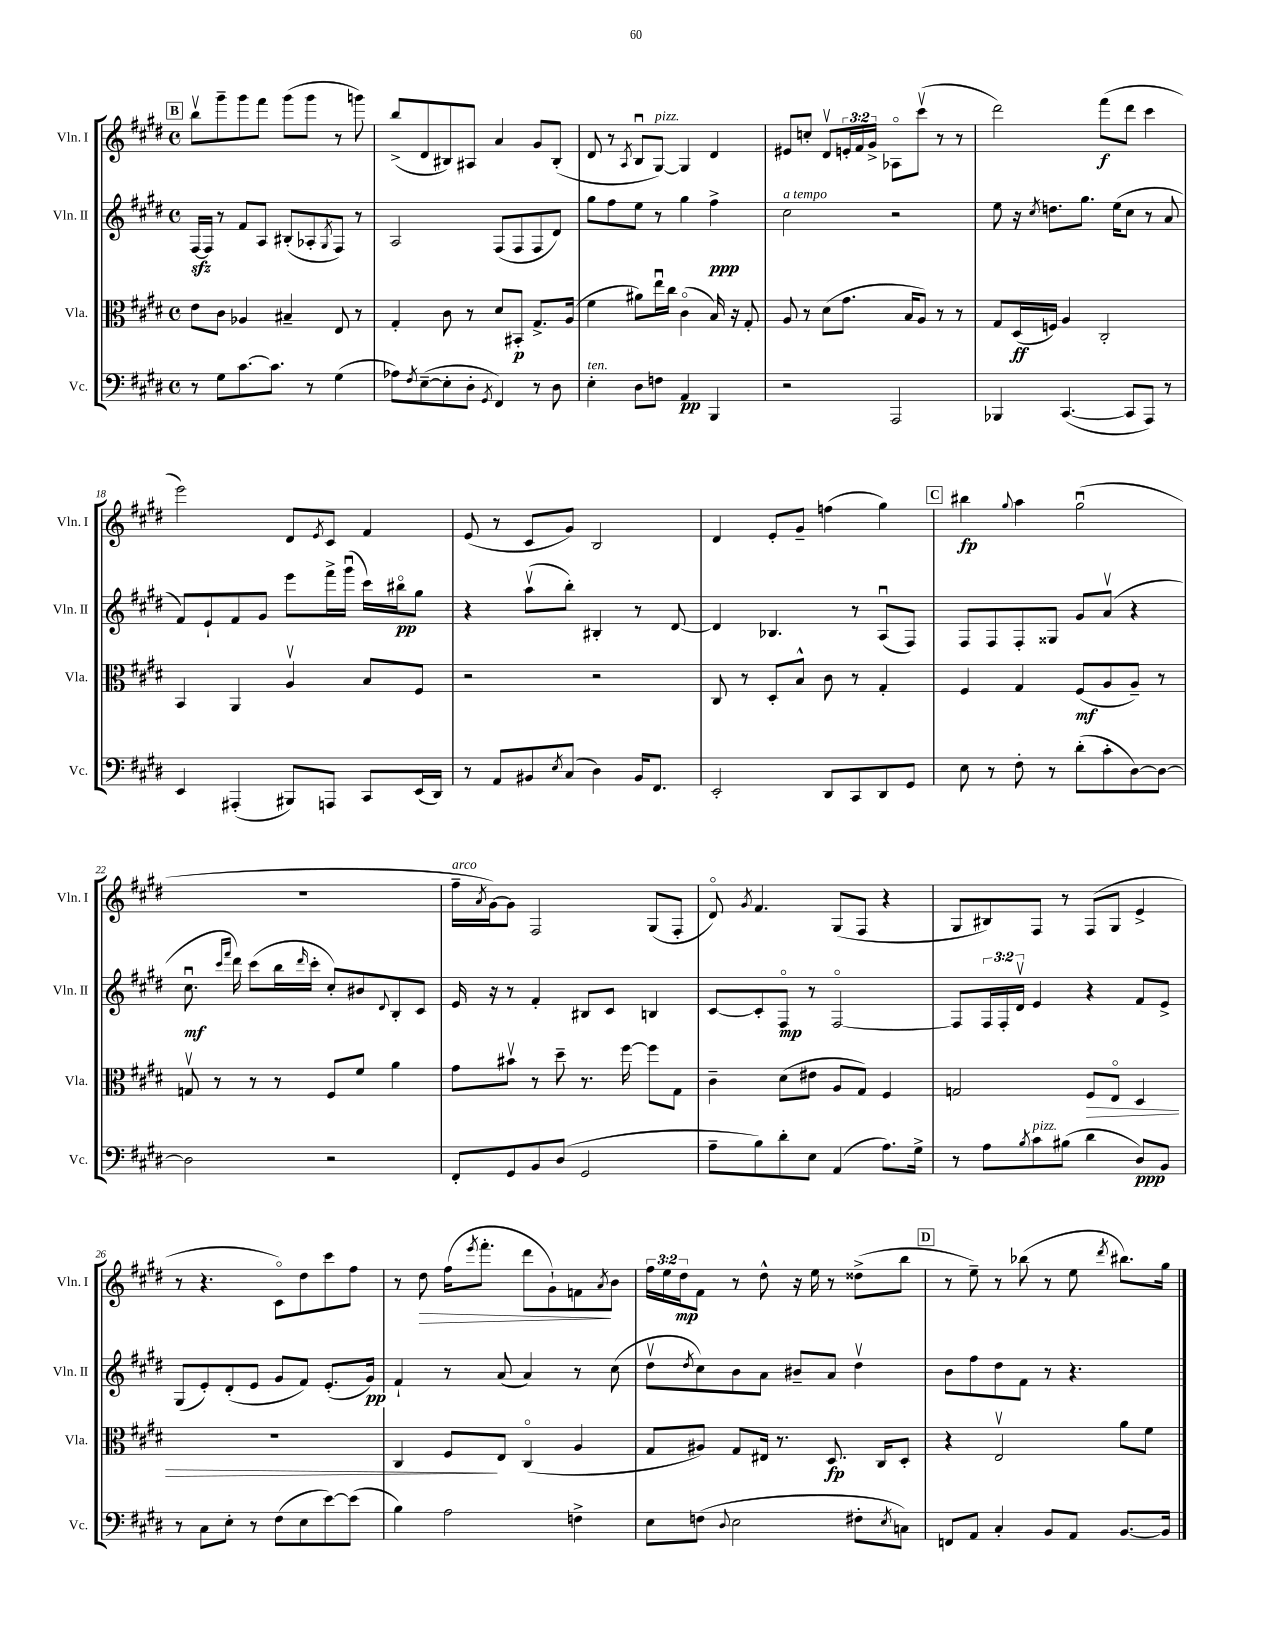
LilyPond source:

<<
\new StaffGroup <<
\new Staff = "s0" \with { instrumentName = "Vln. I" shortInstrumentName = "Vln. I" } {
    \clef treble \key e \major \defaultTimeSignature \time 4/4 \override Staff.TupletNumber.text = #tuplet-number::calc-fraction-text
    \mark \markup { \box "B" } b''8\upbow gis'''8-- gis'''8 fis'''8 gis'''8( gis'''8 r8 g'''8) |
    b''8->( dis'8 bis8) ais8 a'4 gis'8 bis8-.( |
    dis'8 r8 \acciaccatura { a8 } b8\downbow gis8~^\markup { \italic "pizz." }) gis4 dis'4 |
    eis'8 c''8-. dis'8\upbow \tuplet 3/2 { e'16-. fis'16 gis'16-> } aes8\flageolet cis'''8\upbow( r8 r8 |
    dis'''2) fis'''8\f( dis'''8 cis'''4 |
    e'''2) dis'8 \acciaccatura { e'8 } cis'8 fis'4 |
    e'8( r8 cis'8 gis'8) b2 |
    dis'4 e'8-. gis'8-- f''4( gis''4) |
    \mark \markup { \box "C" } bis''4\fp \appoggiatura { gis''8 } a''4 gis''2\downbow( |
    R1 |
    fis''16--^\markup { \italic "arco" } \acciaccatura { a'8 } gis'16~) gis'8 fis2 gis8( fis8-. |
    dis'8\flageolet) \acciaccatura { gis'8 } fis'4. gis8( fis8 r4 |
    gis8 bis8) fis8 r8 fis8( gis8 e'4-> |
    r8 r4. cis'8\flageolet) dis''8 cis'''8 fis''8 |
    r8 dis''8\> fis''16( \acciaccatura { e'''8 } fis'''8.-. dis'''8 gis'8-!) f'8\! \acciaccatura { a'8 } b'8 |
    \tuplet 3/2 { fis''16 e''16 dis''16\mp } fis'8 r8 dis''8-^ r16 e''16 r8 disis''8->( b''8 |
    \mark \markup { \box "D" } r8 e''8--) r8 bes''8( r8 e''8 \acciaccatura { dis'''8 } bis''8.) gis''16 \bar "|." |
}
\new Staff = "s1" \with { instrumentName = "Vln. II" shortInstrumentName = "Vln. II" } {
    \clef treble \key e \major \defaultTimeSignature \time 4/4 \override Staff.TupletNumber.text = #tuplet-number::calc-fraction-text
    \mark \markup { \box "B" } fis16~\sfz fis16 r8 fis'8 a8 bis8-.( aes8-. \acciaccatura { gis8 } fis8) r8 |
    a2 fis8( fis8 fis8 dis'8) |
    gis''8 fis''8 e''8 r8 gis''4 fis''4->\ppp |
    cis''2^\markup { \italic "a tempo" } r2 |
    e''8 r16 \acciaccatura { cis''8 } d''8. gis''8. e''16( cis''8 r8 a'8 |
    fis'8) e'8-! fis'8 gis'8 e'''8 fis'''16-> gis'''16\downbow( cis'''16) bis''16\flageolet\pp gis''8 |
    r4 a''8\upbow( b''8-.) bis4-. r8 dis'8~ |
    dis'4 bes4. r8 a8\downbow( fis8) |
    \mark \markup { \box "C" } fis8 fis8 fis8-. gisis8 gis'8 a'8\upbow( r4 |
    cis''8.\downbow\mf \grace { cis'''16 fis'''16 } dis'''16) cis'''8( b''16 \grace { dis'''16 } cis'''16-. cis''8-.) bis'8 \appoggiatura { dis'8 } b8-. cis'8 |
    e'16 r16 r8 fis'4-. bis8 cis'8 b4 |
    cis'8~ cis'8-. fis8\flageolet\mp r8 fis2~\flageolet |
    fis8 \tuplet 3/2 { fis16 fis16-. dis'16\upbow } e'4 r4 fis'8 e'8-> |
    gis8( e'8-.) dis'8-.( e'8 gis'8 fis'8) e'8.-.( gis'16\pp) |
    fis'4-! r8 a'8( a'4) r8 cis''8( |
    dis''8\upbow \acciaccatura { dis''8 } cis''8) b'8 a'8 bis'8-- a'8 dis''4\upbow |
    \mark \markup { \box "D" } b'8 fis''8 dis''8 fis'8 r8 r4. \bar "|." |
}
\new Staff = "s2" \with { instrumentName = "Vla." shortInstrumentName = "Vla." } {
    \clef alto \key e \major \defaultTimeSignature \time 4/4
    \mark \markup { \box "B" } e'8 cis'8 aes4 bis4-- e8 r8 |
    gis4-. cis'8 r8 dis'8 bis,8-.\p gis8.-> a16( |
    fis'4 ais'8) e''16\downbow cis''16 cis'4\flageolet( b16) r16 gis8-. |
    a8 r8 dis'8( gis'8. b16 a8) r8 r8 |
    gis8 dis16\ff( f16) a4 cis2-. |
    b,4 a,4 a4\upbow b8 fis8 |
    r2 r2 |
    cis8 r8 dis8-. b8-^ cis'8 r8 gis4-. |
    \mark \markup { \box "C" } fis4 gis4 fis8\mf( a8 a8--) r8 |
    g8\upbow r8 r8 r8 fis8 fis'8 a'4 |
    gis'8 bis'8\upbow r8 dis''8-- r8. fis''16~ fis''8 gis8 |
    cis'4-- dis'8( eis'8 a8 gis8) fis4 |
    g2 fis8\> e8\flageolet dis4 |
    R1 |
    cis4 fis8\! e8 cis4\flageolet( a4 |
    gis8 ais8) gis8 eis16 r8. dis8.\fp cis16 dis8-. |
    \mark \markup { \box "D" } r4 e2\upbow a'8 fis'8 \bar "|." |
}
\new Staff = "s3" \with { instrumentName = "Vc." shortInstrumentName = "Vc." } {
    \clef bass \key e \major \defaultTimeSignature \time 4/4
    \mark \markup { \box "B" } r8 gis8 cis'8.~ cis'8. r8 gis4( |
    aes8) \acciaccatura { fis8 } e8~--( e8-. dis8-. \acciaccatura { gis,8 } fis,4) r8 dis8 |
    e4-.^\markup { \italic "ten." } dis8 f8 a,4\pp b,,4 |
    r2 a,,2 |
    bes,,4 cis,4.~( cis,8 a,,8) r8 |
    e,4 ais,,4-.( bis,,8) a,,8 cis,8 e,16( dis,16) |
    r8 a,8 bis,8 \acciaccatura { e8 } cis8( dis4) bis,16 fis,8. |
    e,2-. dis,8 cis,8 dis,8 gis,8 |
    \mark \markup { \box "C" } e8 r8 fis8-. r8 dis'8-.( cis'8-. dis8~) dis8~ |
    dis2 r2 |
    fis,8-. gis,8 b,8 dis8( gis,2 |
    a8-- b8) dis'8-. e8 a,4( a8.) gis16-> |
    r8 a8 \acciaccatura { b8 } cis'8^\markup { \italic "pizz." } bis8( dis'4 dis8\ppp) b,8 |
    r8 cis8 e8-. r8 fis8( e8 e'8~) e'8( |
    b4) a2 f4-> |
    e8 f8( \appoggiatura { dis8 } e2 fis8-. \acciaccatura { e8 } c8) |
    \mark \markup { \box "D" } f,8 a,8 cis4-. b,8 a,8 b,8.~ b,16 \bar "|." |
}
>>
>>
\layout { \context { \Score currentBarNumber = #13 } }
